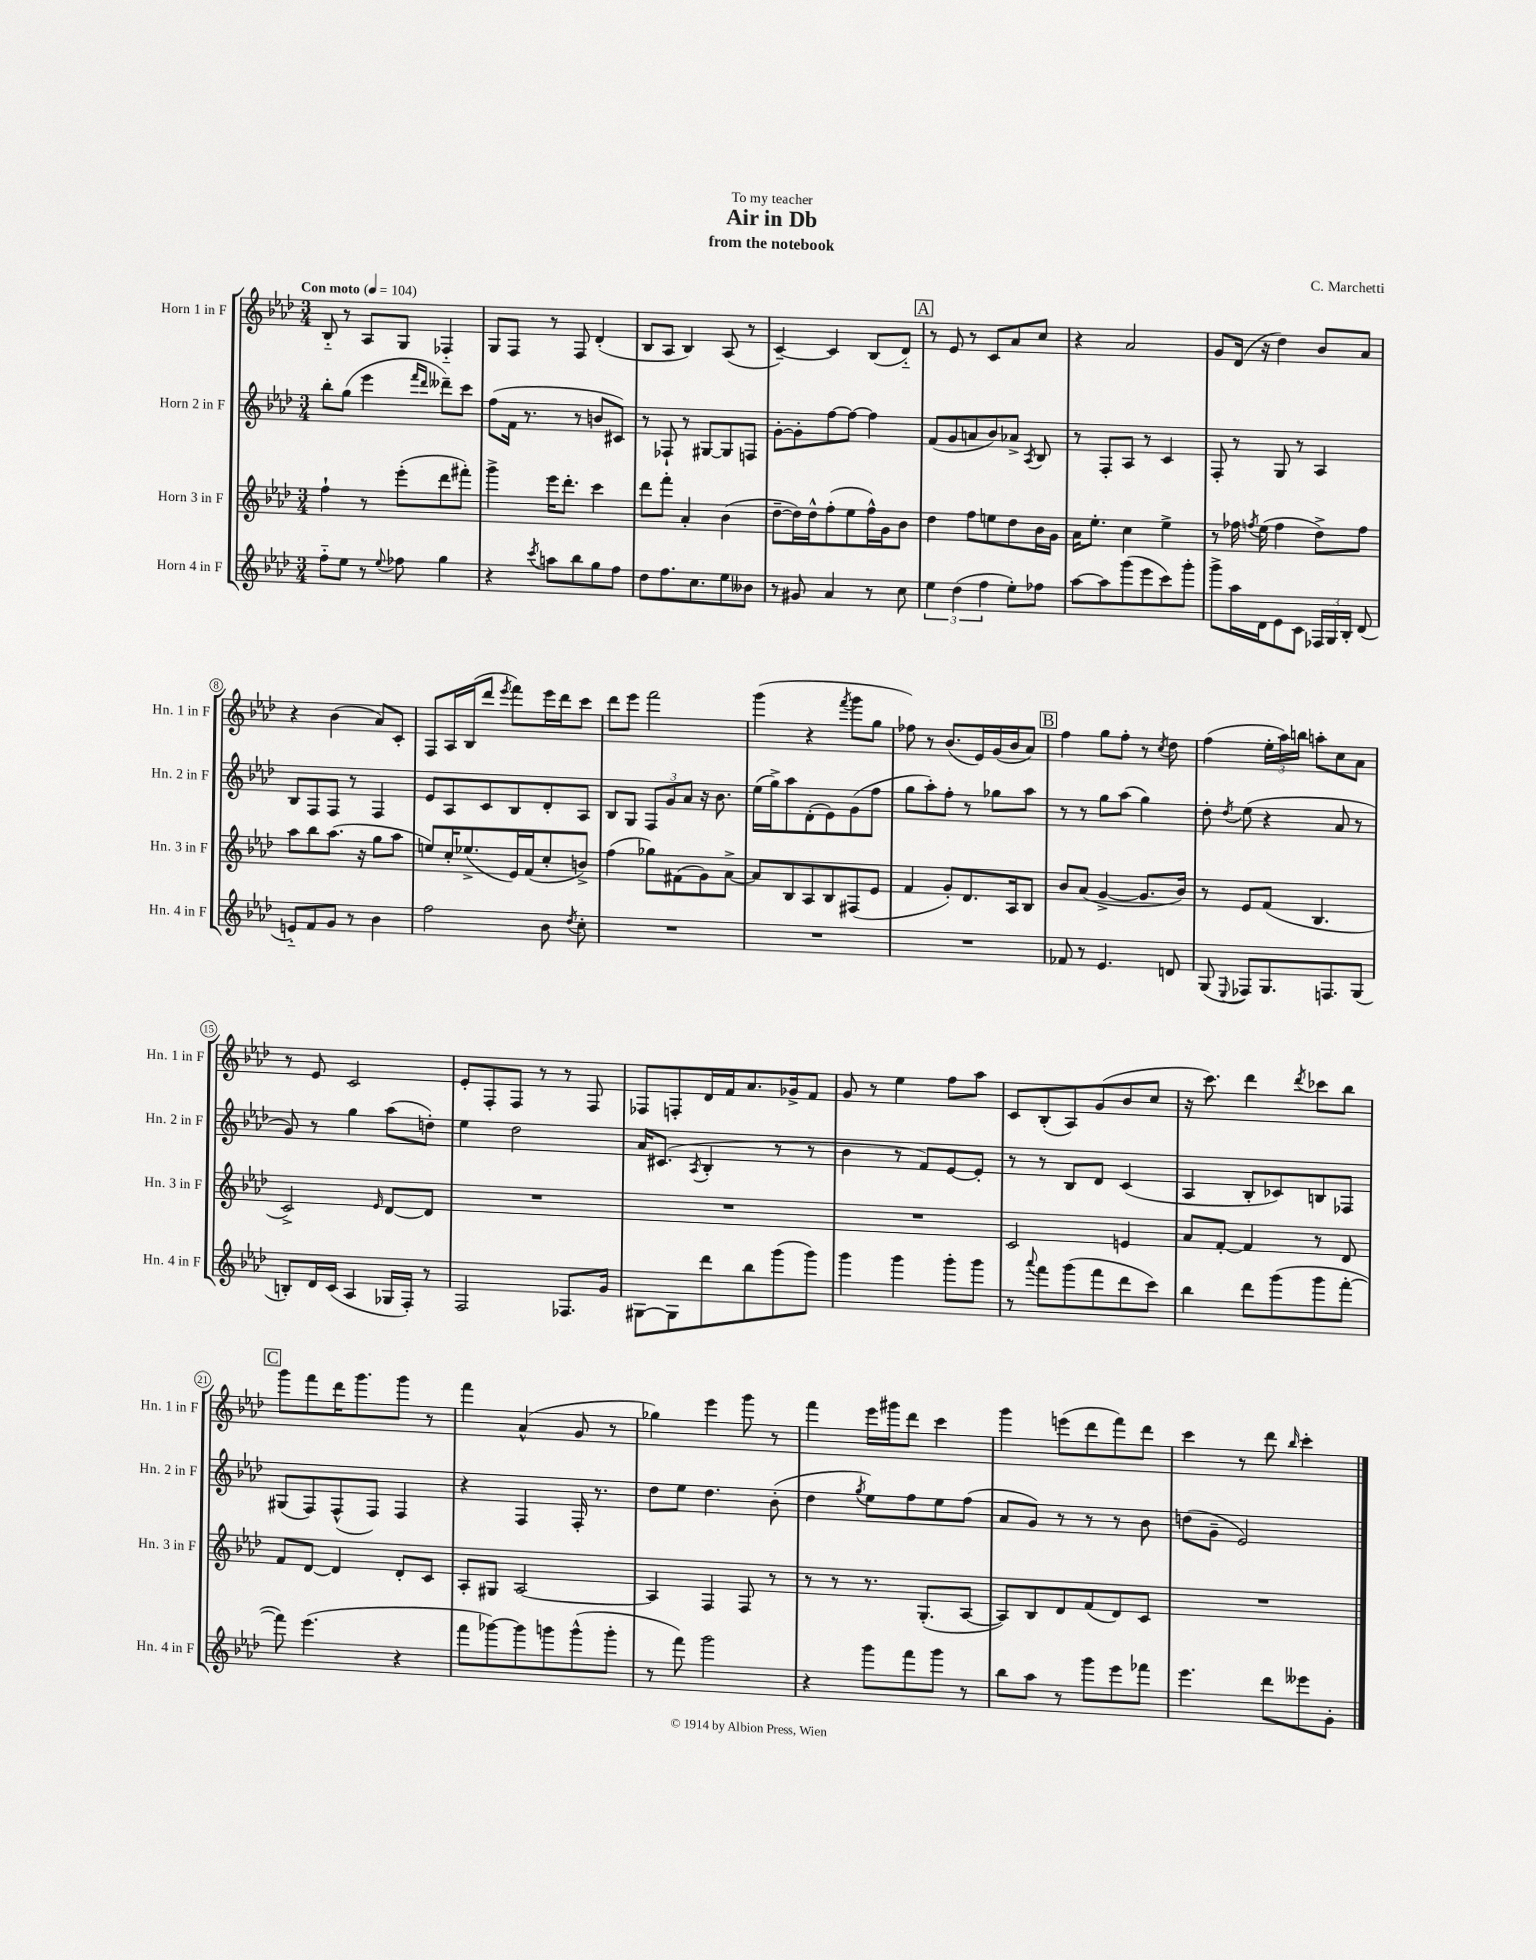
\header { title = "Air in Db" composer = "C. Marchetti" subtitle = "from the notebook" dedication = "To my teacher" }
<<
\new StaffGroup <<
\new Staff = "s0" \with { instrumentName = "Horn 1 in F" shortInstrumentName = "Hn. 1 in F" } {
    \clef treble \key aes \major \numericTimeSignature \time 3/4 \tempo "Con moto" 4 = 104
    \autoBeamOff bes8-_ r8 aes8[ g8] fes4-_ |
    g8[ f8] r8 f8 des'4-.( |
    bes8[ aes8] bes4) aes8( r8 |
    c'4~--) c'4 bes8[( des'8]-_) |
    \mark \markup { \box "A" } r8 ees'8 r8 c'8[ aes'8 c''8] |
    r4 aes'2 |
    g'8[ des'16]( r16 des''4) bes'8[ aes'8] |
    r4 bes'4( aes'8[) c'8]-. |
    f8[ aes16 bes16( des'''8] \acciaccatura { ees'''8 } f'''8[) ees'''16 des'''16 c'''8] |
    des'''8[ ees'''8] f'''2 |
    g'''4( r4 \acciaccatura { f'''8 } g'''8[ g''8] |
    fes''8) r8 bes'8.[( ees'16) g'16( bes'16 aes'8]) |
    \mark \markup { \box "B" } f''4 g''8[ f''8]-. r8 \acciaccatura { c''8 } des''8 |
    f''4( \tuplet 3/2 { ees''16[-. aes''16) b''16] } a''8[-. c''8 aes'8] |
    r8 ees'8 c'2 |
    ees'8[-. f8-. f8] r8 r8 f8 |
    fes8[ f8-. des'16 f'16 aes'8. ges'16-> f'8] |
    g'8 r8 ees''4 f''8[ aes''8] |
    c'8[ bes8-.( aes8) g'8( bes'8 c''8] |
    r16 c'''8.) des'''4 \acciaccatura { des'''8 } ces'''8[ bes''8] |
    \mark \markup { \box "C" } g'''8[ f'''8 des'''16 g'''8. g'''8] r8 |
    f'''4 aes'4-^( g'8 r8 |
    ges''4) ees'''4 g'''8 r8 |
    f'''4 ees'''16[ gis'''16 des'''8] c'''4 |
    g'''4 e'''8[( des'''8 f'''8) des'''8] |
    c'''4 r8 des'''8 \grace { bes''16 } c'''4-. \bar "|." |
}
\new Staff = "s1" \with { instrumentName = "Horn 2 in F" shortInstrumentName = "Hn. 2 in F" } {
    \clef treble \key aes \major \numericTimeSignature \time 3/4
    \autoBeamOff bes''8[-. g''8]( ees'''4 \grace { f'''16[ des'''16] } deses'''8[--) c'''8] |
    f''8[( f'16] r8. r8 b'8[ cis'8]) |
    r8 fes8-! r8 gis8[~ gis8 f8] |
    g'8[~-. g'8-. f''8~ f''8]~ f''4 |
    \mark \markup { \box "A" } f'8[( g'8 a'8 bes'8) aes'8]-> \acciaccatura { aes8 } bes8 |
    r8 f8[-. aes8] r8 c'4 |
    f8-. r8 g8 r8 aes4 |
    bes8[ f8 f8] r8 f4 |
    ees'8[ aes8 c'8 bes8 des'8-. aes8] |
    bes8[ g8] \tuplet 3/2 { f8[ g'8 aes'8] } r16 bes'8. |
    ees''16[( g''16->) aes''8 des'8-.( ees'8) g'8( f''8] |
    g''8[ aes''8-.) f''8]-. r8 ges''8[ aes''8] |
    \mark \markup { \box "B" } r8 r8 g''8[ aes''8]( g''4) |
    des''8-. \acciaccatura { des''8 } ees''8( r4 aes'8 r8 |
    g'8) r8 g''4 aes''8[( d''8]-.) |
    ees''4 des''2 |
    aes'16[ cis'8.]( \acciaccatura { aes8 } bes4-. r8 r8 |
    bes'4 r8 f'8[) ees'8~ ees'8]-. |
    r8 r8 bes8[ des'8] c'4( |
    aes4 bes8[-. ces'8) b8 fes8] |
    \mark \markup { \box "C" } gis8[( f8) f8-^( f8]) f4 |
    r4 f4 f16-. r8. |
    des''8[ ees''8] des''4. bes'8-.( |
    des''4 \acciaccatura { g''8 } ees''8[) f''8 ees''8 f''8]( |
    aes'8[ g'8]) r8 r8 r8 bes'8 |
    d''8[( g'8]-- ees'2) \bar "|." |
}
\new Staff = "s2" \with { instrumentName = "Horn 3 in F" shortInstrumentName = "Hn. 3 in F" } {
    \clef treble \key aes \major \numericTimeSignature \time 3/4
    \autoBeamOff f''4-! r8 ees'''8[-.( des'''8 fis'''8]-.) |
    g'''4-> ees'''16[ des'''8.]-. c'''4 |
    des'''8[ f'''8]-. aes'4-. bes'4( |
    des''8[~-- des''16) des''16-^ f''8-.( ees''8 f''16-^) g'16 bes'8] |
    \mark \markup { \box "A" } des''4 f''8[ e''8 des''8 bes'16 g'16] |
    aes'16[ ees''8.]-. c''4 ees''4-> |
    r8 fes''16 \acciaccatura { f''8 } ees''16( f''4 des''8[->) f''8] |
    aes''8[ bes''8 aes''8.]( r16 g''8[ aes''8] |
    e''8[) c''16-. ees''8.->( ees'16) f'16( c''8-. b'8]->) |
    f''4( ges''8[) fis'8( g'8) aes'8]~-> |
    aes'8[ bes8 aes8 bes8 fis8( ees'8] |
    f'4 g'8[-.) des'8. aes16 bes8] |
    \mark \markup { \box "B" } bes'8[ aes'8]( g'4~-> g'8.[ bes'16]) |
    r8 ees'8[ f'8]( bes4. |
    c'2->) \grace { ees'16 } des'8[~ des'8] |
    R2. |
    R2. |
    R2. |
    c'2 e'4 |
    aes'8[ f'8]~-. f'4 r8 des'8 |
    \mark \markup { \box "C" } f'8[ des'8]~ des'4 des'8[-. c'8] |
    aes8[-. gis8] aes2~ |
    aes4 f4 f8 r8 |
    r8 r8 r8. g8.[-.( aes8]~ |
    aes8[) bes8 des'8 f'8( des'8) c'8] |
    R2. \bar "|." |
}
\new Staff = "s3" \with { instrumentName = "Horn 4 in F" shortInstrumentName = "Hn. 4 in F" } {
    \clef treble \key aes \major \numericTimeSignature \time 3/4
    \autoBeamOff f''8[-_ ees''8] r8 \appoggiatura { ees''8 } fes''8 g''4 |
    r4 \acciaccatura { c'''8 } a''8[ bes''8 g''8 f''8] |
    des''8[ f''8. c''8. ees''8 beses'8] |
    r8 gis'8 aes'4 r8 c''8 |
    \mark \markup { \box "A" } \tuplet 3/2 { ees''4 des''4( f''4 } ees''8[-.) fes''8] |
    aes''8[~ aes''8 g'''8( ees'''8 c'''8) g'''8]-. |
    g'''8[-> aes''16 des'16 ees'8 c'8] \tuplet 3/2 { fes16[ g16 bes16]-. } des'8( |
    e'8[-_) f'8 g'8] r8 bes'4 |
    f''2 bes'8 \acciaccatura { des''8 } c''8-. |
    R2. |
    R2. |
    R2. |
    \mark \markup { \box "B" } fes'8 r8 ees'4. d'8 |
    g8( \appoggiatura { ees8 } fes8[) g8. f8. g8]( |
    b8[-.) des'16 c'16]( aes4 ges16[ f16]-.) r8 |
    f2 fes8.[ g'16] |
    gis8[~ gis8 des'''8 bes''8 g'''8( g'''8]) |
    g'''4 g'''4 g'''8[-. g'''8] |
    r8 \appoggiatura { aes'''8 } f'''8[ g'''8( f'''8 des'''8 c'''8]) |
    bes''4 des'''8[ g'''8( g'''8 f'''8]~-. |
    \mark \markup { \box "C" } f'''8) ees'''4.( r4 |
    f'''8[ ges'''8~) ges'''8 g'''8 g'''8-^( g'''8]-. |
    r8 f'''8) g'''2 |
    r4 g'''8[ f'''8 g'''8] r8 |
    bes''8[ aes''8] r8 g'''8[ ees'''8 fes'''8] |
    ees'''4. des'''8[ eeses'''8 g'8]-. \bar "|." |
}
>>
>>
\layout { \context { \Score \override BarNumber.stencil = #(make-stencil-circler 0.1 0.3 ly:text-interface::print) } }
